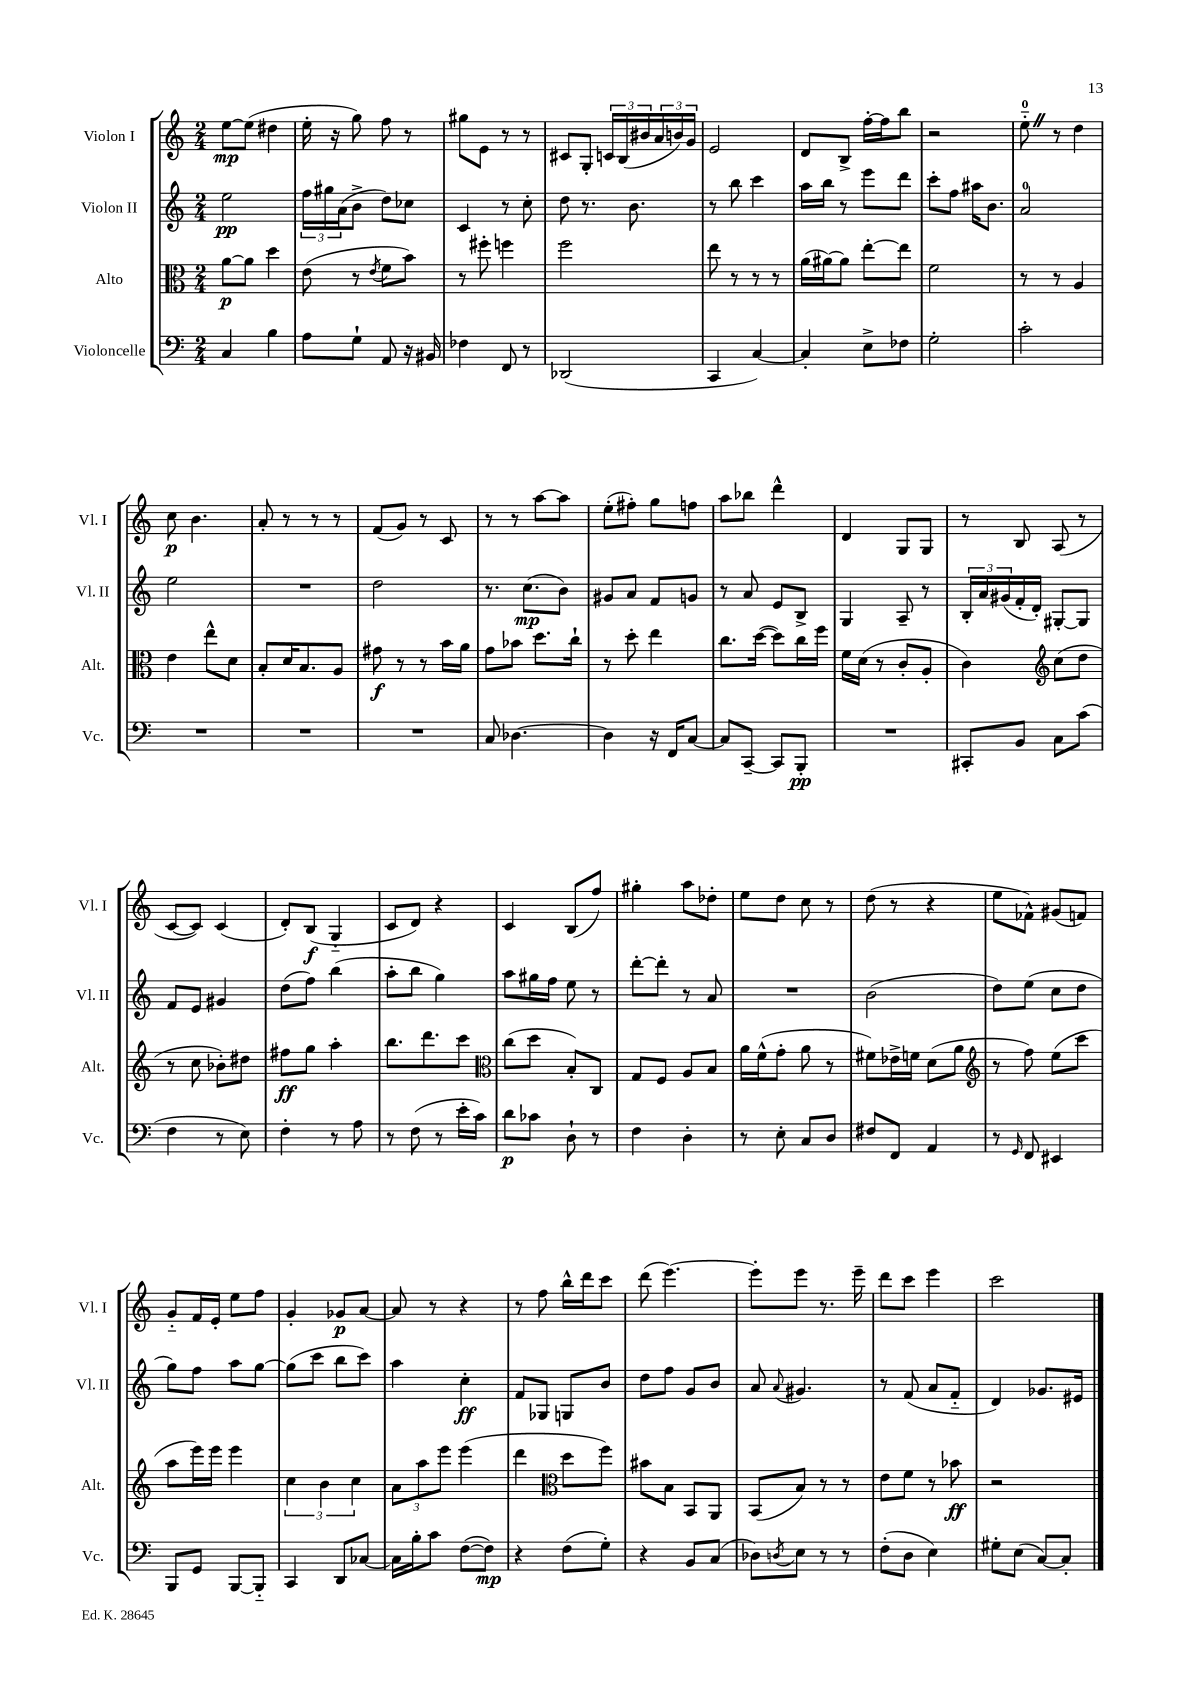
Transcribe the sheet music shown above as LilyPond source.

<<
\new StaffGroup <<
\new Staff = "s0" \with { instrumentName = "Violon I" shortInstrumentName = "Vl. I" } {
    \clef treble \key c \major \numericTimeSignature \time 2/4
    e''8~\mp e''8( dis''4 |
    e''16-. r16 g''8) f''8 r8 |
    gis''8 e'8 r8 r8 |
    cis'8 g8-. \tuplet 3/2 { c'16 b16( bis'16 } \tuplet 3/2 { a'16 b'16) g'16 } |
    e'2 |
    d'8 b8-> f''16~-. f''16 b''8 |
    r2 |
    e''8-0-_ \once \override BreathingSign.text = \markup { \musicglyph "scripts.caesura.straight" } \breathe r8 d''4 |
    c''8\p b'4. |
    a'8-. r8 r8 r8 |
    f'8( g'8) r8 c'8 |
    r8 r8 a''8~ a''8 |
    e''8-.( fis''8-.) g''8 f''8 |
    a''8 bes''8 d'''4-^ |
    d'4 g8 g8 |
    r8 b8 a8( r8 |
    c'8~ c'8) c'4( |
    d'8-.) b8\f( g4-_ |
    c'8 d'8) r4 |
    c'4 b8( f''8) |
    gis''4-. a''8 des''8-. |
    e''8 d''8 c''8 r8 |
    d''8( r8 r4 |
    e''8 fes'8-^) gis'8( f'8) |
    g'8-_ f'16 e'16-. e''8 f''8 |
    g'4-. ges'8\p a'8~ |
    a'8 r8 r4 |
    r8 f''8 b''16-^ d'''16 c'''8 |
    d'''8( e'''4.~) |
    e'''8-. e'''8 r8. e'''16-- |
    d'''8 c'''8 e'''4 |
    c'''2 \bar "|." |
}
\new Staff = "s1" \with { instrumentName = "Violon II" shortInstrumentName = "Vl. II" } {
    \clef treble \key c \major \numericTimeSignature \time 2/4
    e''2\pp |
    \tuplet 3/2 { f''16 gis''16 a'16( } b'8-> d''8) ces''8 |
    c'4 r8 c''8-. |
    d''8 r8. b'8. |
    r8 b''8 c'''4 |
    a''16 b''16 r8 e'''8 d'''8 |
    c'''8-. f''8 ais''16 b'8. |
    a'2-0 |
    e''2 |
    R2 |
    d''2 |
    r8. c''8.\mp( b'8) |
    gis'8 a'8 f'8 g'8 |
    r8 a'8 e'8 b8-> |
    g4 a8-- r8 |
    \tuplet 3/2 { b16-. a'16 gis'16( } f'16-. d'16-.) gis8~-. gis8 |
    f'8 e'8 gis'4 |
    d''8( f''8) b''4( |
    a''8-. b''8 g''4) |
    a''8 gis''16 f''16 e''8 r8 |
    d'''8~-. d'''8-. r8 a'8 |
    R2 |
    b'2( |
    d''8) e''8( c''8 d''8 |
    g''8) f''8 a''8 g''8~ |
    g''8( c'''8 b''8 c'''8) |
    a''4 c''4-.\ff |
    f'8 ges8 g8 b'8 |
    d''8 f''8 g'8 b'8 |
    a'8 \appoggiatura { a'8 } gis'4. |
    r8 f'8( a'8 f'8-_ |
    d'4) ges'8. eis'16 \bar "|." |
}
\new Staff = "s2" \with { instrumentName = "Alto" shortInstrumentName = "Alt." } {
    \clef alto \key c \major \numericTimeSignature \time 2/4
    a'8~\p a'8 d''4 |
    e'8( r8 \acciaccatura { e'8 } f'8 b'8) |
    r8 fis''8-. f''4 |
    f''2 |
    e''8 r8 r8 r8 |
    a'16( ais'16~) ais'8 e''8~-. e''8 |
    f'2 |
    r8 r8 a4 |
    e'4 e''8-^ d'8 |
    b8-. d'16 b8. a8 |
    gis'8\f r8 r8 b'16 a'16 |
    g'8 bes'8 d''8. c''16-! |
    r8 d''8-. e''4 |
    c''8. d''16~( d''8) c''16 f''16 |
    f'16 d'16( r8 c'8-. a8-. |
    c'4) \clef treble c''8( d''8 |
    r8 c''8 bes'8-.) dis''8 |
    fis''8\ff g''8 a''4-. |
    b''8. d'''8. c'''8 |
    \clef alto c''8( d''8 b8-.) c8 |
    g8 f8 a8 b8 |
    a'16 f'16-^( g'8-. a'8 r8 |
    fis'8) ees'16-> f'16 d'8( a'8 |
    \clef treble r8 f''8) e''8( c'''8 |
    a''8 e'''16) e'''16 e'''4 |
    \tuplet 3/2 { c''4 b'4 c''4 } |
    \tuplet 3/2 { a'8 a''8 e'''8 } e'''4( |
    d'''4 \clef alto d''8 f''8) |
    bis'8 b8 b,8 a,8 |
    b,8( b8) r8 r8 |
    e'8 f'8 r8 bes'8\ff |
    r2 \bar "|." |
}
\new Staff = "s3" \with { instrumentName = "Violoncelle" shortInstrumentName = "Vc." } {
    \clef bass \key c \major \numericTimeSignature \time 2/4
    c4 b4 |
    a8 g8-! a,8 r16 bis,16 |
    fes4 f,8 r8 |
    des,2( |
    c,4 c4~) |
    c4-. e8-> fes8 |
    g2-. |
    c'2-. |
    R2 |
    R2 |
    R2 |
    c8 des4.~ |
    des4 r16 f,16 c8~ |
    c8 c,8~-- c,8 b,,8-.\pp |
    R2 |
    cis,8-. b,8 c8 c'8( |
    f4 r8 e8) |
    f4-. r8 a8 |
    r8 f8( r8 e'16-. c'16) |
    d'8\p ces'8 d8-! r8 |
    f4 d4-. |
    r8 e8-. c8 d8 |
    fis8 f,8 a,4 |
    r8 \grace { g,16 } f,8 eis,4 |
    b,,8 g,8 b,,8~ b,,8-_ |
    c,4 d,8 ces8~ |
    ces16 b16-. c'8 f8~( f8\mp) |
    r4 f8( g8-.) |
    r4 b,8 c8( |
    des8) \acciaccatura { d8 } e8 r8 r8 |
    f8-.( d8 e4) |
    gis8-. e8( c8~) c8-. \bar "|." |
}
>>
>>
\layout { \context { \Score \remove "Bar_number_engraver" } }
